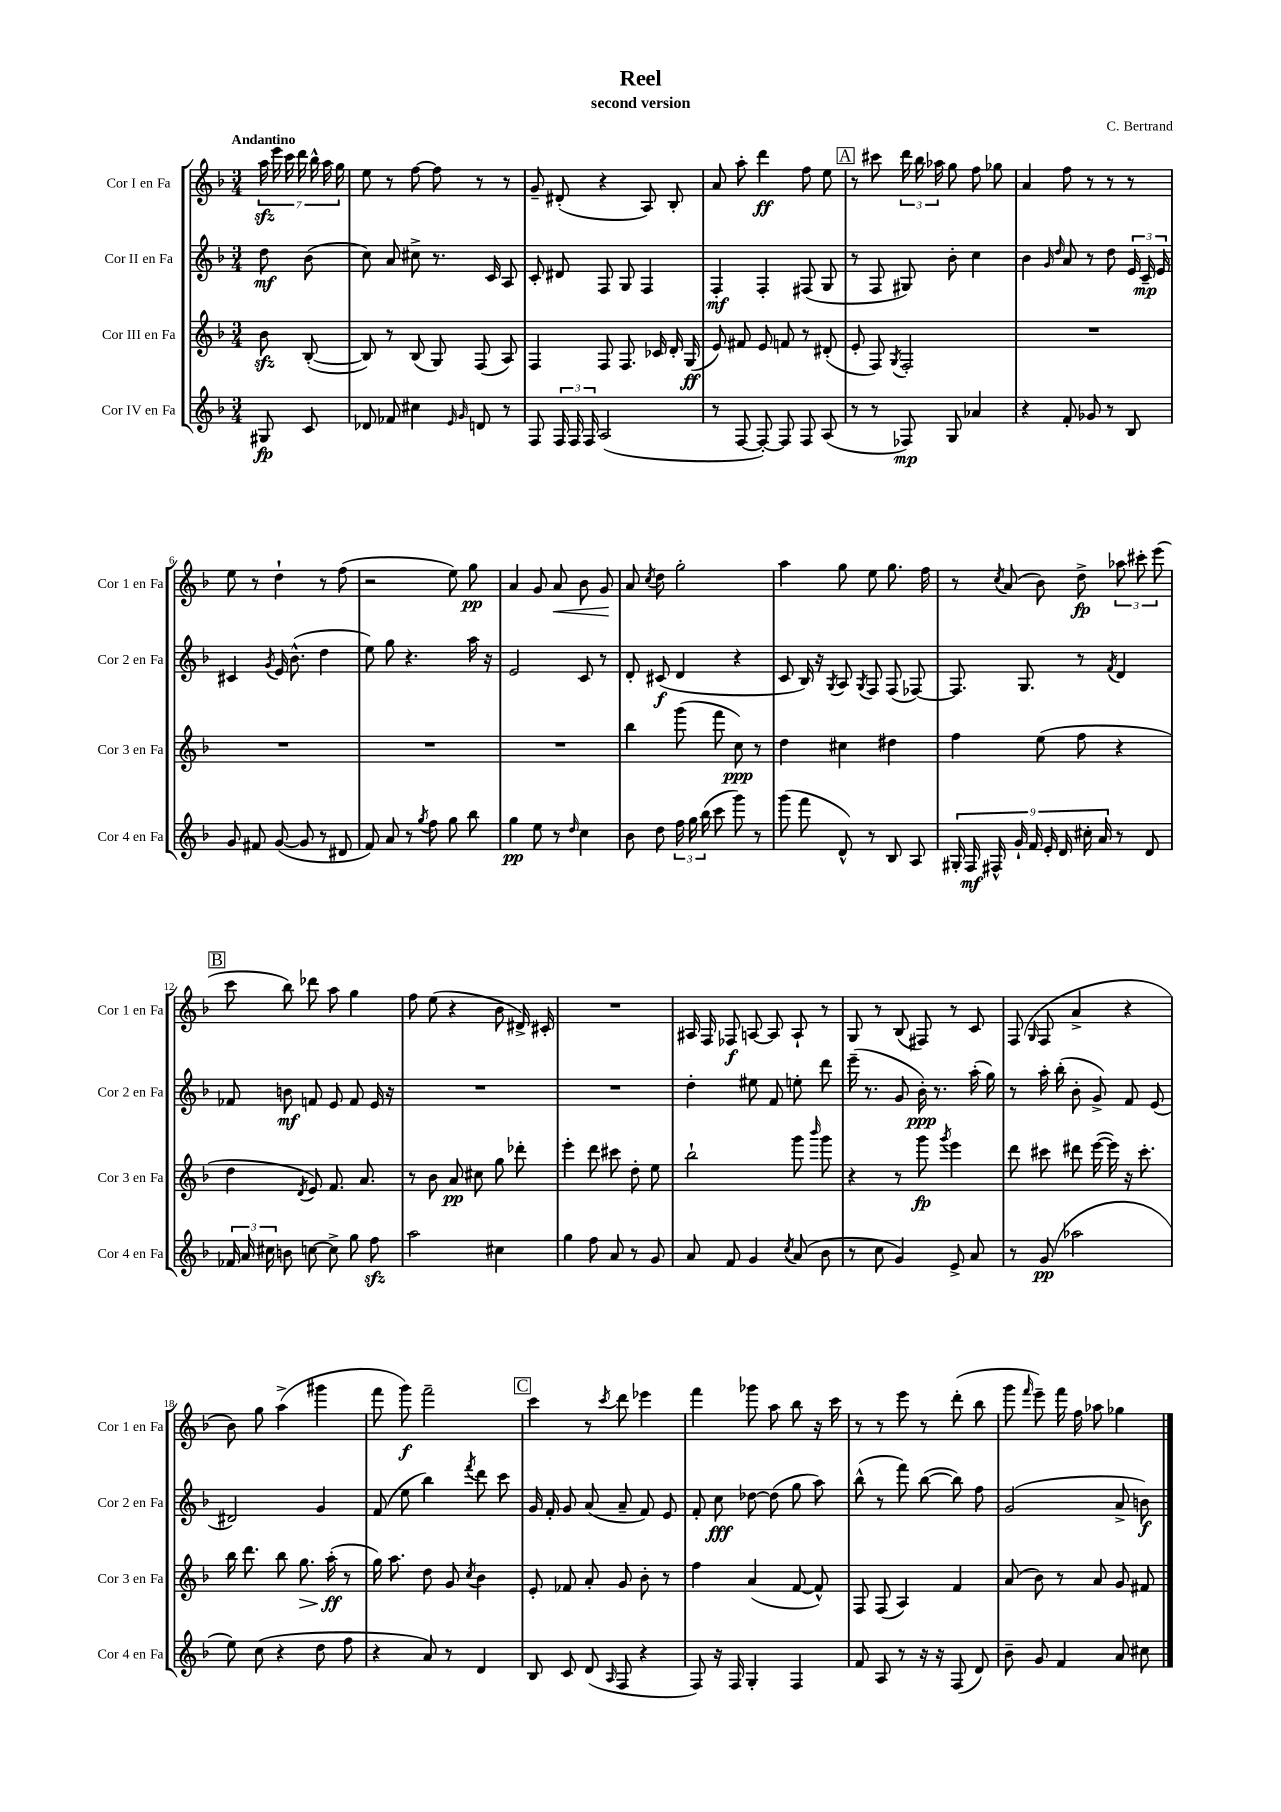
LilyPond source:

\header { title = "Reel" composer = "C. Bertrand" subtitle = "second version" }
<<
\new StaffGroup <<
\new Staff = "s0" \with { instrumentName = "Cor I en Fa" shortInstrumentName = "Cor 1 en Fa" } {
    \clef treble \key f \major \numericTimeSignature \time 3/4 \partial 4 \tempo "Andantino"
    \autoBeamOff \tuplet 7/4 { a''16\sfz e'''16 c'''16 d'''16 bes''16-^ a''16 g''16 } |
    e''8 r8 f''8~ f''8 r8 r8 |
    g'8-- dis'8-.( r4 a8) bes8-. |
    a'8 a''8-. d'''4\ff f''8 e''8 |
    \mark \markup { \box "A" } r8 cis'''8 \tuplet 3/2 { d'''16 bes''16 aes''16 } g''8 f''8 ges''8 |
    a'4 f''8 r8 r8 r8 |
    e''8 r8 d''4-! r8 f''8( |
    r2 e''8) g''8\pp |
    a'4 g'8 a'8\< bes'8 g'8\! |
    a'8 \acciaccatura { c''8 } d''8 g''2-. |
    a''4 g''8 e''8 g''8. f''16 |
    r8 \acciaccatura { c''8 } a'8( bes'8) d''8->\fp \tuplet 3/2 { aes''8 cis'''8-. e'''8( } |
    \mark \markup { \box "B" } c'''8 bes''8) des'''8 a''8 g''4 |
    f''8 e''8( r4 bes'8 dis'16->) cis'16-. |
    R2. |
    ais16 f16 fes8\f a8~ a8 a8-! r8 |
    g8 r8 bes8( fis8) r8 c'8 |
    f8( \grace { g16 } f8 a'4-> r4 |
    bes'8) g''8 a''4->( gis'''4 |
    f'''8 g'''8\f) f'''2-- |
    \mark \markup { \box "C" } c'''4 r8 \acciaccatura { c'''8 } d'''8 ees'''4 |
    f'''4 ges'''8 a''8 bes''8 r16 c'''16 |
    r8 r8 e'''8 r8 d'''8-.( bes''8 |
    g'''8 \grace { f'''16 } e'''8--) f'''16 f''16 aes''8 ges''4 \bar "|." |
}
\new Staff = "s1" \with { instrumentName = "Cor II en Fa" shortInstrumentName = "Cor 2 en Fa" } {
    \clef treble \key f \major \numericTimeSignature \time 3/4 \partial 4
    \autoBeamOff d''8\mf bes'8( |
    c''8) a'8 cis''8-> r8. c'16 a8 |
    c'8-. dis'8 f8 g8 f4 |
    f4-.\mf f4-. fis8( g8 |
    \mark \markup { \box "A" } r8 f8 gis8) bes'8-. c''4 |
    bes'4 \grace { g'16 d''16 } a'8 r8 d''8 \tuplet 3/2 { e'16 c'16--\mp e'16 } |
    cis'4 \acciaccatura { g'8 } e'16 bes'8.-^( d''4 |
    e''8) g''8 r4. a''16 r16 |
    e'2 c'8 r8 |
    d'8-. cis'8\f( d'4 r4 |
    c'8 bes16) r16 \acciaccatura { g8 } a8 \acciaccatura { g8 } f8 f8( fes8~) |
    fes8. g8. r8 \acciaccatura { f'8 } d'4 |
    \mark \markup { \box "B" } fes'8 b'8\mf f'8 e'8 f'8 e'16 r16 |
    R2. |
    R2. |
    d''4-. eis''8 f'8 e''8-. d'''8 |
    e'''16--( r8. g'8 bes'16-.\ppp) r8. a''16-.( g''16) |
    r8 a''16-. bes''16-.( bes'8-. g'8->) f'8 e'8( |
    dis'2) g'4 |
    f'8( e''8 bes''4) \acciaccatura { f'''8 } d'''8 c'''8 |
    \mark \markup { \box "C" } g'16 f'16-. g'8 a'8( a'8-- f'8) e'8 |
    f'8-. c''8\fff des''8~ des''8( g''8 a''8) |
    bes''8-^( r8 f'''8) bes''8~( bes''8) f''8 |
    g'2( a'8-> b'8\f) \bar "|." |
}
\new Staff = "s2" \with { instrumentName = "Cor III en Fa" shortInstrumentName = "Cor 3 en Fa" } {
    \clef treble \key f \major \numericTimeSignature \time 3/4 \partial 4
    \autoBeamOff bes'8\sfz bes8~-.( |
    bes8) r8 bes8( g8) f8( a8) |
    f4 f8 f8. ces'16 d'16-. g16\ff( |
    e'8) fis'8 e'8 f'8 r8 dis'8-.( |
    \mark \markup { \box "A" } e'8-. f8) \acciaccatura { g8 } f2-. |
    R2. |
    R2. |
    R2. |
    R2. |
    bes''4 g'''8( f'''8 c''8\ppp) r8 |
    d''4 cis''4 dis''4 |
    f''4 e''8( f''8 r4 |
    \mark \markup { \box "B" } d''4 \acciaccatura { d'8 } e'8) f'8. a'8. |
    r8 bes'8 a'8\pp cis''8 g''8 des'''8-. |
    e'''4-. d'''8 cis'''8 d''8-. e''8 |
    bes''2-! g'''8 \grace { bes'''16 } g'''8 |
    r4 r8 g'''8\fp \acciaccatura { g'''8 } e'''4 |
    d'''8 cis'''8 dis'''8 e'''16~( e'''16) r16 cis'''8.-. |
    bes''16 d'''8. bes''8 g''8.\> a''16-.\ff\!( r8 |
    g''16) a''8. d''8 g'8 \acciaccatura { c''8 } bes'4 |
    \mark \markup { \box "C" } e'8-. fes'8 a'8-. g'8 bes'8-. r8 |
    f''4 a'4( f'8~ f'8-^) |
    f8 f8( a4) f'4 |
    a'8( bes'8) r8 a'8 g'8 fis'8 \bar "|." |
}
\new Staff = "s3" \with { instrumentName = "Cor IV en Fa" shortInstrumentName = "Cor 4 en Fa" } {
    \clef treble \key f \major \numericTimeSignature \time 3/4 \partial 4
    \autoBeamOff gis8\fp c'8 |
    des'8 fes'8 cis''4 \grace { e'16 g'16 } d'8 r8 |
    f8 \tuplet 3/2 { f16 f16 f16 } a2( |
    r8 f8~ f8~-.) f8 f8 a8( |
    \mark \markup { \box "A" } r8 r8 fes8\mp) g8 aes'4 |
    r4 f'8-. ges'8 r8 bes8 |
    g'8 fis'8 g'8~( g'8 r8 dis'8 |
    f'8) a'8 r8 \acciaccatura { g''8 } f''8 g''8 bes''8 |
    g''4\pp e''8 r8 \grace { d''16 } c''4 |
    bes'8 d''8 \tuplet 3/2 { f''16 g''16 bes''16( } c'''8 g'''8) r8 |
    g'''8( f'''8 d'8-^) r8 bes8 a8 |
    \tuplet 9/8 { gis16-. f16\mf fis16-^ g'16-! f'16 e'16-. d'16 cis''16-. a'16 } r8 d'8 |
    \mark \markup { \box "B" } \tuplet 3/2 { fes'16 a'16 cis''16 } b'8 c''8~ c''8-> g''8 f''8\sfz |
    a''2 cis''4 |
    g''4 f''8 a'8 r8 g'8 |
    a'8 f'8 g'4 \acciaccatura { c''8 } a'8( bes'8 |
    r8 c''8 g'4) e'8-> a'8 |
    r8 g'8\pp( aes''2 |
    e''8) c''8( r4 d''8 f''8 |
    r4 a'8) r8 d'4 |
    \mark \markup { \box "C" } bes8 c'8 d'8( \grace { a16 } f8 r4 |
    f8) r16 f16 g4-. f4 |
    f'8 a8 r8 r16 r16 f8( d'8) |
    bes'8-- g'8 f'4 a'8 cis''8 \bar "|." |
}
>>
>>
